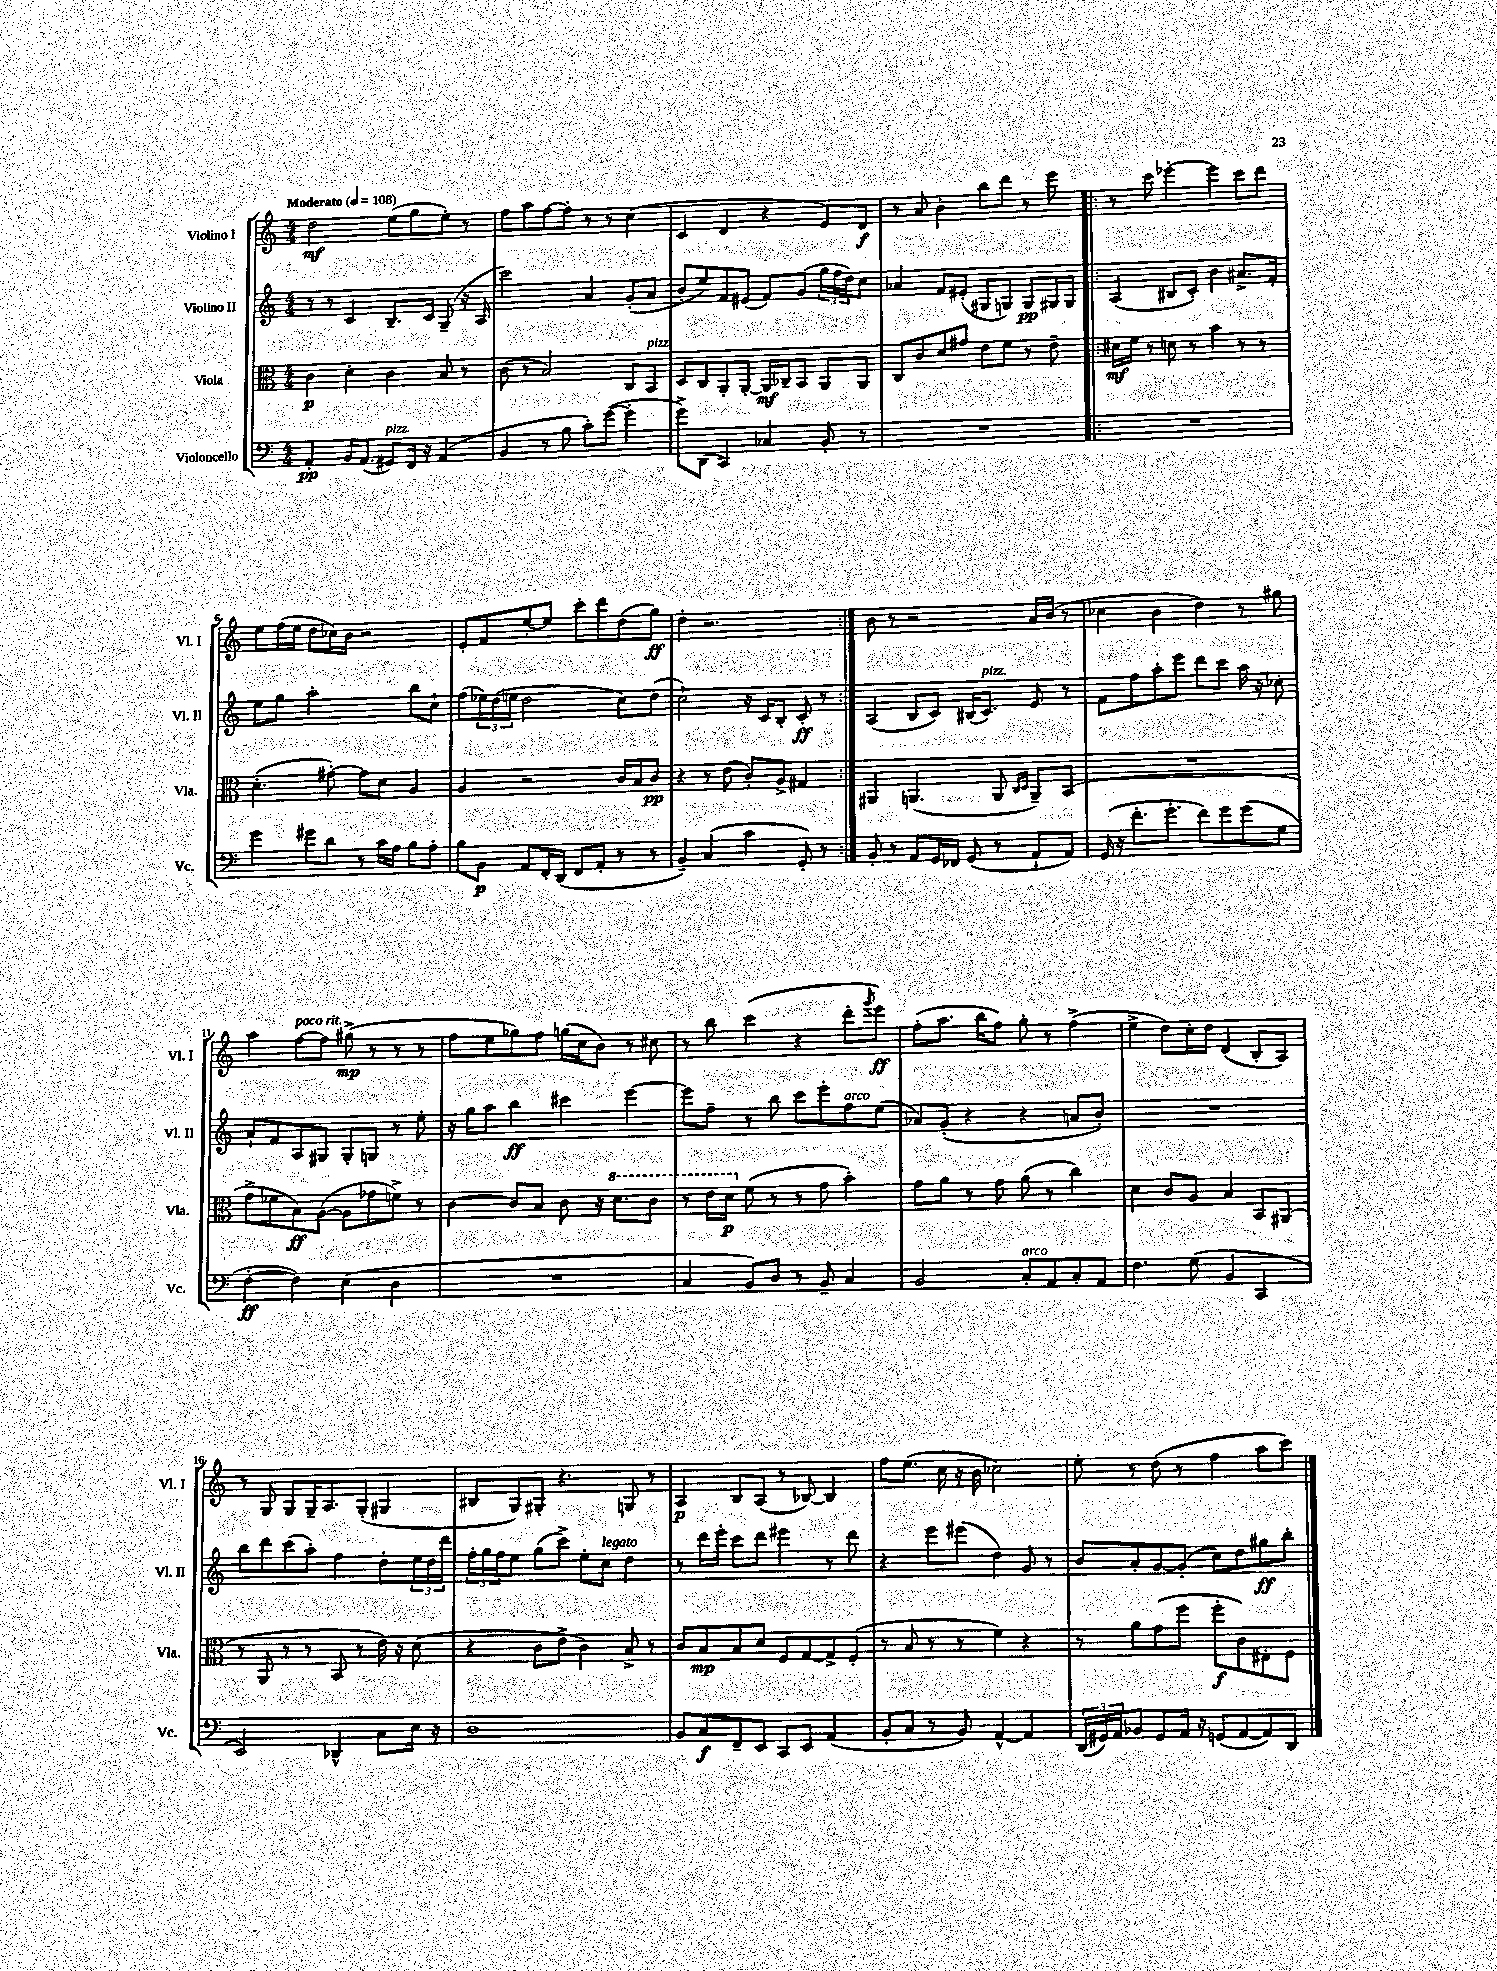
<<
\new StaffGroup <<
\new Staff = "s0" \with { instrumentName = "Violino I" shortInstrumentName = "Vl. I" } {
    \clef treble \key c \major \numericTimeSignature \time 4/4 \tempo "Moderato" 4 = 108
    d''2\mf e''8( g''8 e''8-.) r8 |
    f''8 a''8 f''8~ f''8-. r8 r8 c''4( |
    c'4 d'4 r4 e'8) d'8\f |
    r8 a'8 b'4-. b''8 d'''8 r8 e'''8 |
    \repeat volta 2 { r8 c'''8 ees'''4~-. ees'''4 c'''8 d'''8 |
    e''8 f''16( e''16 d''8 ces''16) b'16 r2 |
    e'8-. f'8 e''8~-. e''8 c'''8-. d'''8 d''8( g''8\ff) |
    d''4-. r2. | }
    b'8 r8 r2 a'16 b'16( r8 |
    ces''4 b'4 d''4) r8 gis''8 |
    a''4 f''8~^\markup { \italic "poco rit." } f''8 gis''8->\mp( r8 r8 r8 |
    f''8 e''8 ges''8) f''8 g''16( c''16 b'8) r8 cis''8 |
    r8 b''8 c'''4( r4 d'''8-. \acciaccatura { g'''8 } e'''8\ff) |
    f''8-.( a''8. b''16 f''8) g''8-. r8 f''4->( |
    e''4-> d''8) c''16-. d''16 d'4( b8-. a8) |
    r8 g8 g8 g16-- a8. g8-.( gis4 |
    bis8 g8) gis8-. r4. g8 r8 |
    a4\p b8 a8( r8 bes8~) bes4 |
    f''8 e''8.( c''16 r16 b'16 ces''2) |
    e''8-. r8 d''8( r8 f''4 a''8 c'''8) \bar "|." |
}
\new Staff = "s1" \with { instrumentName = "Violino II" shortInstrumentName = "Vl. II" } {
    \clef treble \key c \major \numericTimeSignature \time 4/4
    r8 r8 c'4 b8.-- c'16 g8--( r16 a16 |
    c'''2) a'4 g'8-.( a'8 |
    b'8-. e''8) f'8 eis'8( f'8) g'8( \tuplet 3/2 { g''16 f''16 d''16) } c''8 |
    aes'4 f'8 eis'8-.( gis8 g8) g8\pp gis16 gis16 |
    \repeat volta 2 { a4( bis8 c'8-.) b'4 ais'8.-> f'16-. |
    e''8 g''8 a''2-. b''8 c''8-! |
    f''8( \tuplet 3/2 { ees''16) d''16( e''16 } d''2 c''8) d''8( |
    c''2-!) r16 c'16 b8-. c'8-.\ff r8 | }
    a4( b8 c'8) bis16( c'8.^\markup { \italic "pizz." }) e'8 r8 |
    f'8 f''8 a''8-. e'''8 d'''8 c'''8 a''16 r16 ces''8-. |
    a'8-! f'8 a8 gis8 gis8-. g8 r8 e''8-. |
    r16 g''16 a''8 b''4\ff cis'''4 e'''4~ |
    e'''8 f''8-- r8 b''8 c'''8 e'''8-. f''8^\markup { \italic "arco" } e''8( |
    aes'8) g'8-.( r4 r4 a'8 b'8-.) |
    R1 |
    b''8 d'''8 c'''8( a''8-.) f''4 d''8-. \tuplet 3/2 { e''16 d''16 d'''16 } |
    \tuplet 3/2 { f''16-. g''16 f''16 } e''8 g''8( c'''8->) e''8-. c''8^\markup { \italic "legato" } d''4 |
    r8 d'''16 e'''16-. c'''8 d'''8 eis'''4 r8 d'''8 |
    r4 e'''8 eis'''8( d''4) g'8 r8 |
    b'8 a'8-. g'8~ g'8-.( c''8) d''8 gis''8\ff b''8-. \bar "|." |
}
\new Staff = "s2" \with { instrumentName = "Viola" shortInstrumentName = "Vla." } {
    \clef alto \key c \major \numericTimeSignature \time 4/4
    c'4\p d'4-. c'4 b8 r8 |
    c'8( r8 b2) c8 b,8^\markup { \italic "pizz." } |
    d8 c8 a,8-. a,8~-. a,16\mf ces16-- b,8 a,8 a,8 |
    c8 c'8 d'8 gis'8 e'8 f'8 r8 e'8-- |
    \repeat volta 2 { dis'16\mf f'16 r8 d'8 r8 b'4 r8 r8 |
    d'4.-.( gis'8~-.) gis'8 d'8 a4 |
    a4 r2 c'16 b16 c'8\pp |
    r4 r8 e'8( c'8-.) a8-> gis4 | }
    ais,4 a,4.( a,8 \grace { c16 d16 } a,8--) b,8( |
    R1 |
    g'8-> fes'8 b8\ff) a8~( a8 ges'8 f'8->) r8 |
    c'4~ c'8 b8 c'8 r16 \ottava #1 d''8. c''8 |
    r8 e''16 d''16\p \ottava #0 f'8( r8 r8 g'8 b'4-.) |
    g'8 a'8 r8 g'8 a'8( r8 c''4) |
    d'4 c'8 a8 b4 b,8 ais,8( |
    r8 a,8 r8 r8 b,8 r8 e'16) r16 d'8( |
    r4 c'8 e'8-> c'4) b8-> r8 |
    c'8 b8\mp b8 d'8 f8 g8~ g8-> f8-.( |
    r8 b8 r8 r8 f'4) r4 |
    r8 a'8 g'8( f''8 f''8-.\f c'8) eis8-. f8 \bar "|." |
}
\new Staff = "s3" \with { instrumentName = "Violoncello" shortInstrumentName = "Vc." } {
    \clef bass \key c \major \numericTimeSignature \time 4/4
    a,4-.\pp b,16 a,8.( gis,8^\markup { \italic "pizz." }) f,16 r16 a,4( |
    b,4 r8 b8 c'8-.) g'8~( g'4-. |
    g'8->) d,8( c,4) ces4 b,8-. r8 |
    R1 |
    \repeat volta 2 { R1 |
    g'4 gis'8 d'8 r8 c'16 a16 b8 a8-. |
    b8 b,8\p a,8 f,16-. d,16( f,8 a,8-. r8 r8 |
    b,4--) c4( c'4 g,8-.) r8 | }
    b,8-. r8 a,8 g,16 fes,16 g,8( r8 a,8-! a,8) |
    g,16( r16 f'8.-. g'8.-. f'8) g'8 g'8( g8 |
    f4~-.\ff f4) e4( d4 |
    R1 |
    c4 b,8) d8 r8 b,8-- c4 |
    b,2 c8-.^\markup { \italic "arco" } a,8 c8-. a,8 |
    f4. g8( b,4 c,4 |
    e,2) des,4-^ c8 e16 r16 |
    d1 |
    b,8 c8\f f,8-- e,8 c,8 e,8 a,4( |
    b,8-. c8 r8 b,8) a,4~-^ a,4 |
    \tuplet 3/2 { d,16( gis,16) a,16 } bes,8 gis,8 a,16 r16 g,8( a,8~ a,8) d,8 \bar "|." |
}
>>
>>
